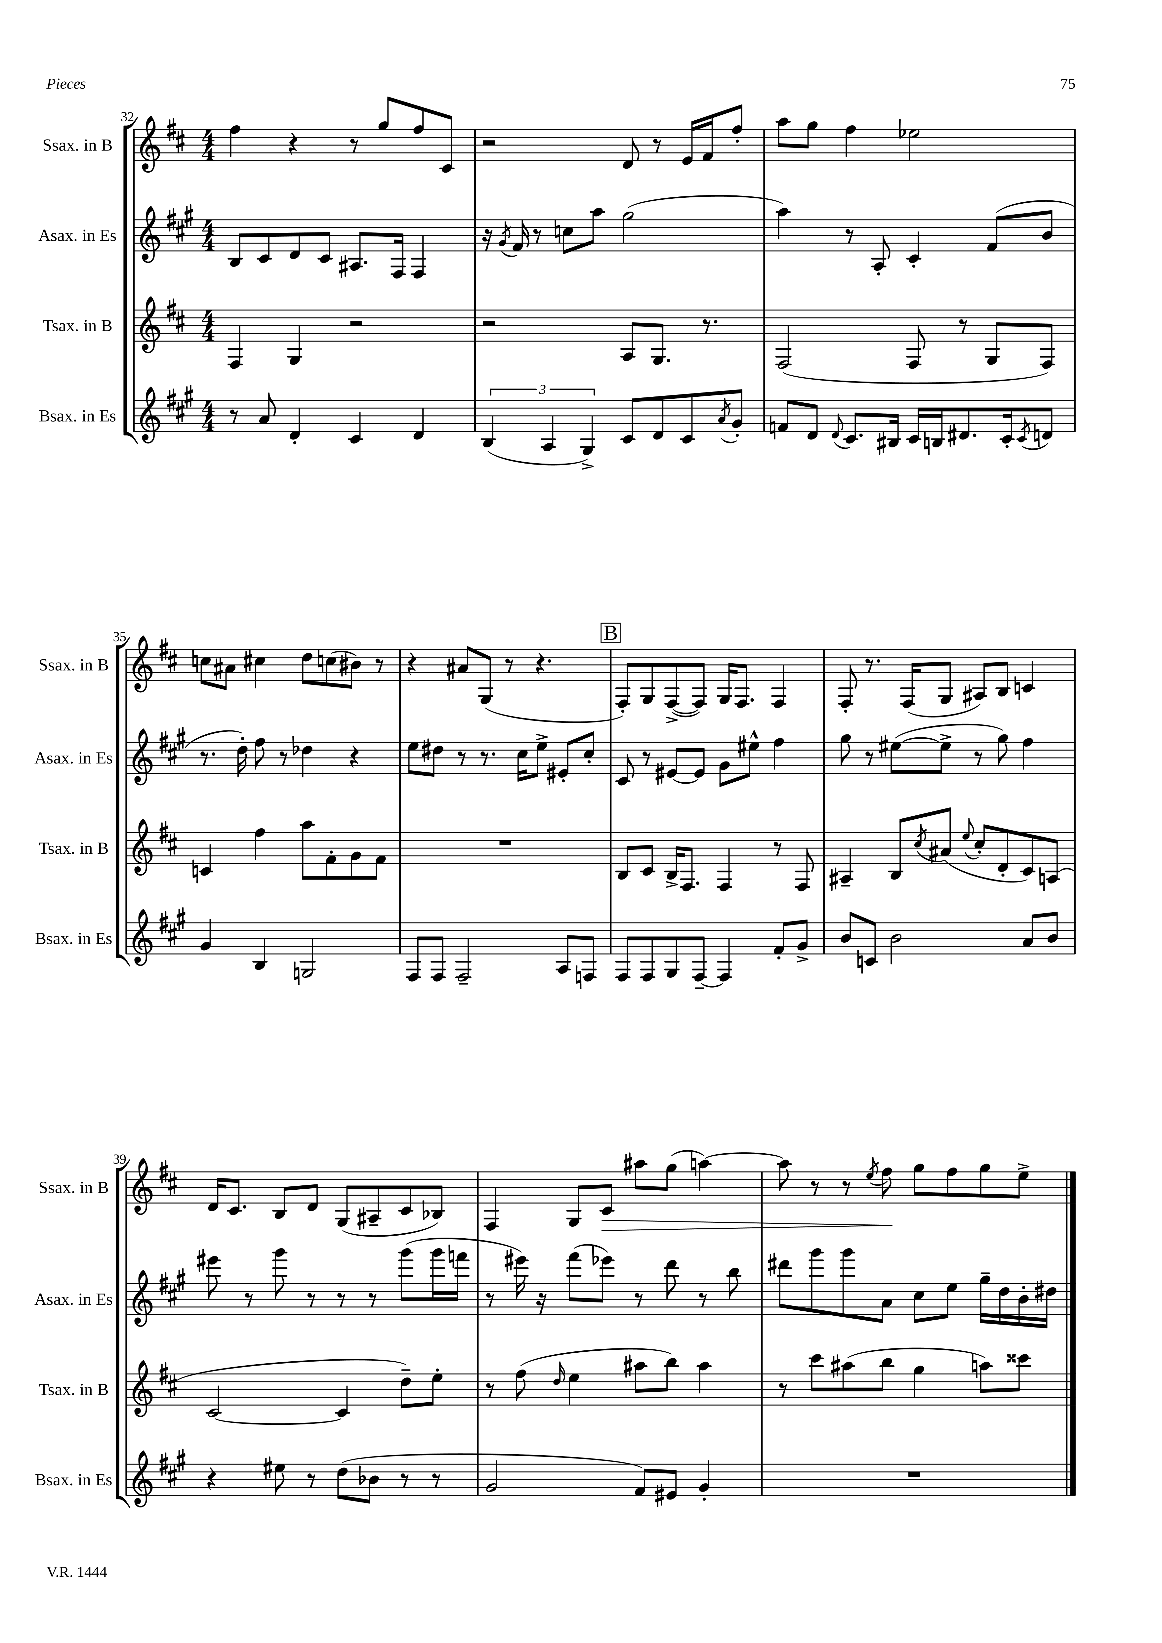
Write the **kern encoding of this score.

**kern	**kern	**kern	**kern
*staff4	*staff3	*staff2	*staff1
*clefG2	*clefG2	*clefG2	*clefG2
*k[f#c#g#]	*k[f#c#]	*k[f#c#g#]	*k[f#c#]
*M4/4	*M4/4	*M4/4	*M4/4
8r	4F#	8B	4ff#
8a	.	8c#	.
4d'	4G	8d	4r
.	.	8c#	.
4c#	2r	8.A#	8r
.	.	.	8gg
.	.	16F#	.
4d	.	4F#	8ff#
.	.	.	8c#
=	=	=	=
(6B	2r	16r	2r
.	.	8qg#	.
.	.	16f#	.
.	.	8r	.
6A	.	.	.
.	.	8cc	.
6G#^)	.	.	.
.	.	8aa	.
8c#	8A	(2gg#	8d
8d	8.G	.	8r
8c#	.	.	16e
.	8.r	.	16f#
8qa	.	.	.
8g#'	.	.	8ff#'
=	=	=	=
8f	(2F#	4aa)	8aa
8d	.	.	8gg
8qqd	.	.	.
8.c#	.	8r	4ff#
.	.	8A'	.
16B#	.	.	.
16c#	8F#	4c#'	2ee-
16B	.	.	.
8.d#	8r	.	.
.	8G	(8f#	.
16c#'	.	.	.
8qc#	.	.	.
8d	8F#)	8b	.
=	=	=	=
4g#	4c	8.r	8cc
.	.	.	8a#
.	.	16dd')	.
4B	4ff#	8ff#	4cc#
.	.	8r	.
2G	8aa	4dd-	8dd
.	8f#'	.	(8cc
.	8g	4r	8b#)
.	8f#	.	8r
=	=	=	=
8F#	1r	8ee	4r
8F#	.	8dd#	.
2F#~	.	8r	8a#
.	.	8.r	(8G
.	.	.	8r
.	.	16cc#	.
.	.	8ee^	4.r
8A	.	8e#'	.
8F	.	8cc#'	.
=	=	=	=
8F#	8B	8c#	8F#')
8F#	8c#	8r	8G
8G#	16B^	[8e#	([8F#^
.	8.F#	.	.
[8F#~	.	8e#]	8F#])
4F#]	4F#	8g#	16G
.	.	.	8.F#
.	.	8ee#^^	.
8f#'	8r	4ff#	4F#
8g#^	8F#	.	.
=	=	=	=
8b	4A#~	8gg#	8F#'
8c	.	8r	8.r
2b	8B	([8ee#	.
.	.	.	(16F#
.	8qcc#	.	.
.	(8a#	8ee#^]	8G
.	8qqee	.	.
.	8cc#'	8r	8A#)
.	8d'	8gg#)	8B
8a	8c#)	4ff#	4c
8b	(8A	.	.
=	=	=	=
4r	[2c#	8eee#	16d
.	.	.	8.c#
.	.	8r	.
8ee#	.	8ggg#	8B
8r	.	8r	8d
(8dd	4c#]	8r	(8G
8b-	.	8r	8A#~
8r	8dd~)	(8ggg#	8c#
8r	8ee'	16ggg#	8B-)
.	.	16fff	.
=	=	=	=
2g#	8r	8r	4F#
.	(8ff#	16eee#)	.
.	.	16r	.
.	16qqdd	.	.
.	4ee	(8fff#	8G
.	.	8eee-)	8c#
8f#)	8aa#	8r	8aa#
8e#	8bb)	8ddd	(8gg
4g#'	4aa#	8r	[4aa)
.	.	8bb	.
=	=	=	=
1r	8r	8ddd#	8aa]
.	8ccc#	8ggg#	8r
.	(8aa#	8ggg#	8r
.	.	.	8qee
.	8bb	8a	8ff#
.	4gg	8cc#	8gg
.	.	8ee	8ff#
.	8aa)	16gg#~	8gg
.	.	16dd	.
.	8ccc##	16b'	8ee^
.	.	16dd#	.
==	==	==	==
*-	*-	*-	*-
